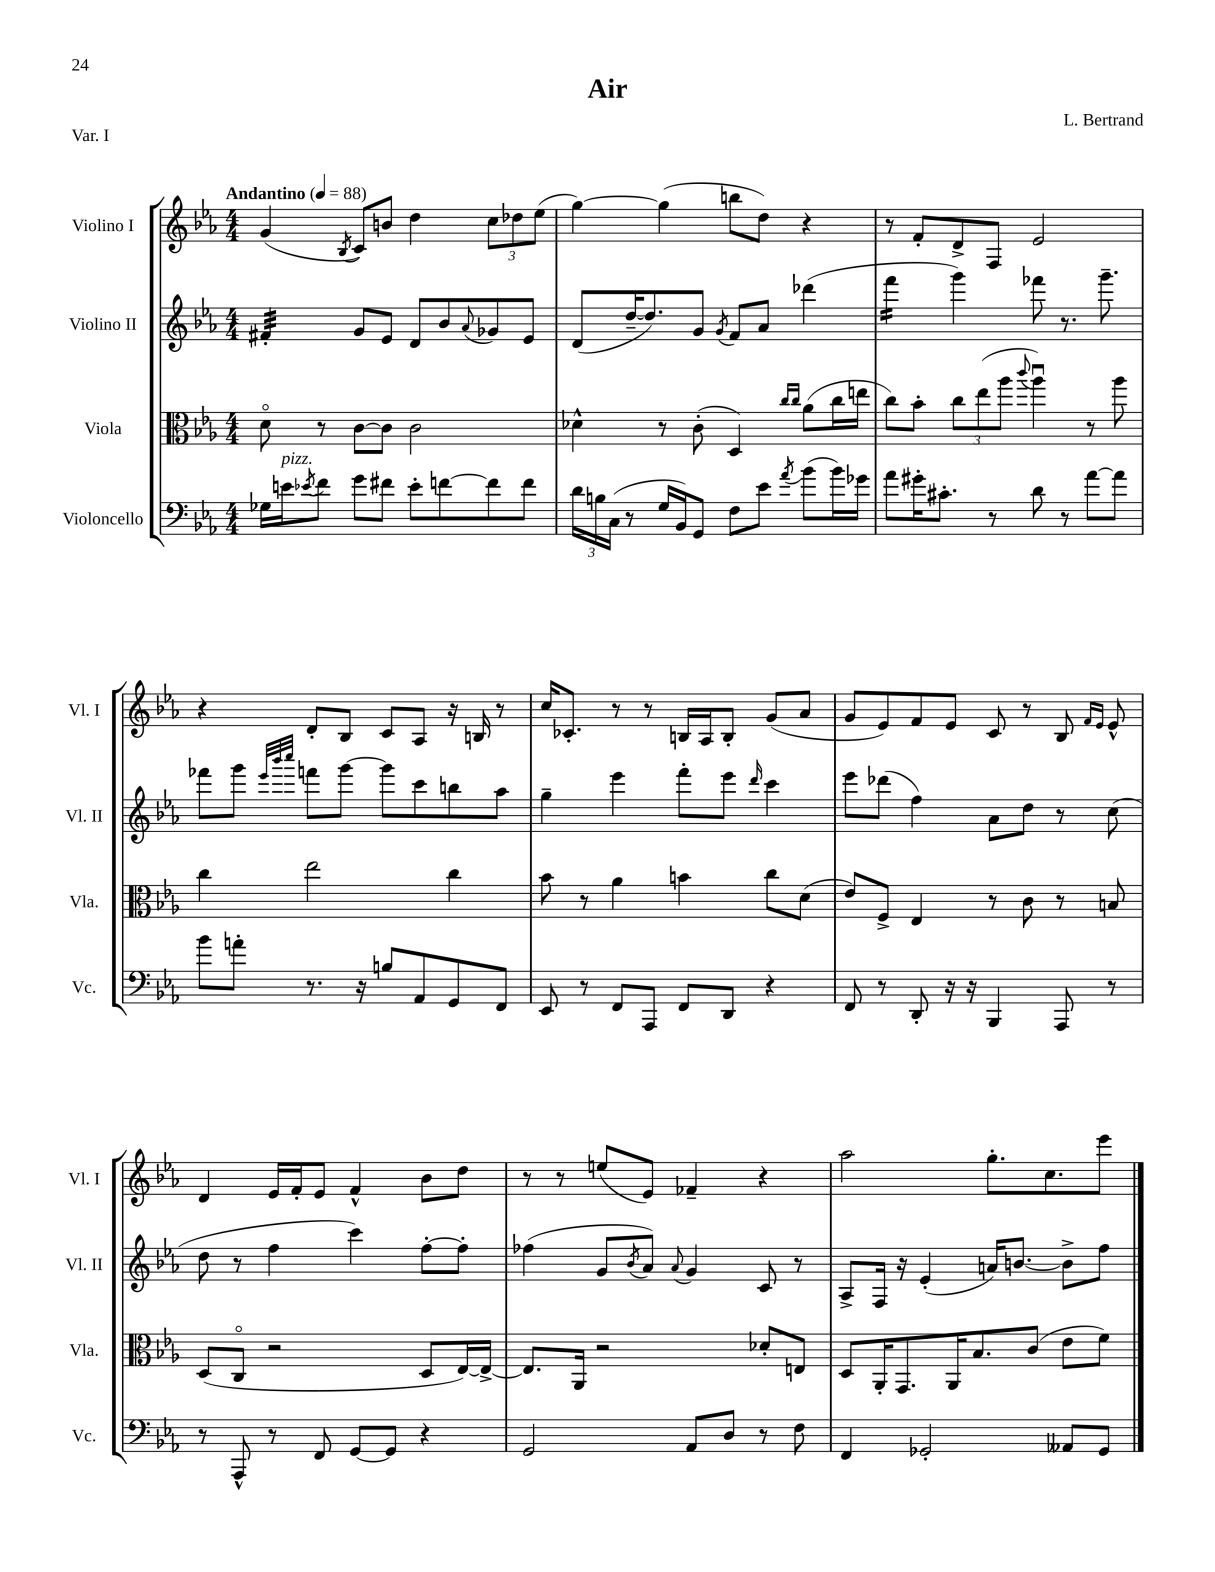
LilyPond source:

\header { title = "Air" composer = "L. Bertrand" piece = "Var. I" }
<<
\new StaffGroup <<
\new Staff = "s0" \with { instrumentName = "Violino I" shortInstrumentName = "Vl. I" } {
    \clef treble \key ees \major \numericTimeSignature \time 4/4 \tempo "Andantino" 4 = 88
    g'4( \acciaccatura { bes8 } c'8) b'8 d''4 \tuplet 3/2 { c''8 des''8 ees''8( } |
    g''4~) g''4( b''8 d''8) r4 |
    r8 f'8-. d'8-> f8 ees'2 |
    r4 d'8-. bes8 c'8 aes8 r16 b16 r8 |
    c''16 ces'8.-. r8 r8 b16 aes16 b8-. g'8( aes'8 |
    g'8 ees'8) f'8 ees'8 c'8 r8 bes8 \grace { f'16 ees'16 } ees'8-^ |
    d'4 ees'16 f'16-. ees'8 f'4-^ bes'8 d''8 |
    r8 r8 e''8( ees'8) fes'4-- r4 |
    aes''2 g''8.-. c''8. ees'''8 \bar "|." |
}
\new Staff = "s1" \with { instrumentName = "Violino II" shortInstrumentName = "Vl. II" } {
    \clef treble \key ees \major \numericTimeSignature \time 4/4
    fis'4:32-. g'8 ees'8 d'8 bes'8 \appoggiatura { aes'8 } ges'8 ees'8 |
    d'8( d''16~-- d''8.) g'8 \acciaccatura { g'8 } f'8 aes'8 des'''4( |
    f'''4:16 g'''4) fes'''8 r8. g'''8.-- |
    fes'''8 g'''8 \grace { ees'''32 bes'''32 c''''32 } f'''8 g'''8~ g'''8 c'''8 b''8 aes''8 |
    g''4-- ees'''4 f'''8-. ees'''8 \grace { d'''16 } c'''4 |
    ees'''8 des'''8( f''4) aes'8 d''8 r8 c''8( |
    d''8 r8 f''4 c'''4) f''8~-. f''8-. |
    fes''4( g'8 \acciaccatura { bes'8 } aes'8) \appoggiatura { aes'8 } g'4 c'8 r8 |
    aes8-> f16 r16 ees'4-.( a'16) b'8.~ b'8-> f''8 \bar "|." |
}
\new Staff = "s2" \with { instrumentName = "Viola" shortInstrumentName = "Vla." } {
    \clef alto \key ees \major \numericTimeSignature \time 4/4
    d'8\flageolet r8 c'8~ c'8 c'2 |
    des'4-^ r8 c'8-.( d4) \grace { c''16 c''16 } aes'8( c''16 e''16 |
    c''8) bes'8-. \tuplet 3/2 { c''8 ees''8( aes''8 } \appoggiatura { c'''8 } aes''4\downbow) r8 aes''8 |
    c''4 ees''2 c''4 |
    bes'8 r8 aes'4 b'4 c''8 d'8( |
    ees'8) f8-> ees4 r8 c'8 r8 b8 |
    d8( c8\flageolet r2 d8 ees16~) ees16~-> |
    ees8. aes,16 r2 des'8-. e8 |
    d8 aes,16-. g,8. aes,16 bes8. c'8( ees'8 f'8) \bar "|." |
}
\new Staff = "s3" \with { instrumentName = "Violoncello" shortInstrumentName = "Vc." } {
    \clef bass \key ees \major \numericTimeSignature \time 4/4
    ges16 e'16^\markup { \italic "pizz." } \acciaccatura { ees'8 } f'8 g'8 fis'8 ees'8-. f'8~ f'8 f'8 |
    \tuplet 3/2 { d'16 b16 c16( } r8 g16 bes,16) g,8 f8 ees'8 \acciaccatura { aes'8 } bes'8( bes'16) ges'16 |
    aes'8 gis'16-. cis'8.-. r8 d'8 r8 aes'8~ aes'8 |
    bes'8 a'8-. r8. r16 b8 aes,8 g,8 f,8 |
    ees,8 r8 f,8 aes,,8 f,8 d,8 r4 |
    f,8 r8 d,8-. r16 r16 bes,,4 aes,,8 r8 |
    r8 aes,,8-^ r8 f,8 g,8~ g,8 r4 |
    g,2 aes,8 d8 r8 f8 |
    f,4 ges,2-. aeses,8 ges,8 \bar "|." |
}
>>
>>
\layout { \context { \Score \remove "Bar_number_engraver" } }
